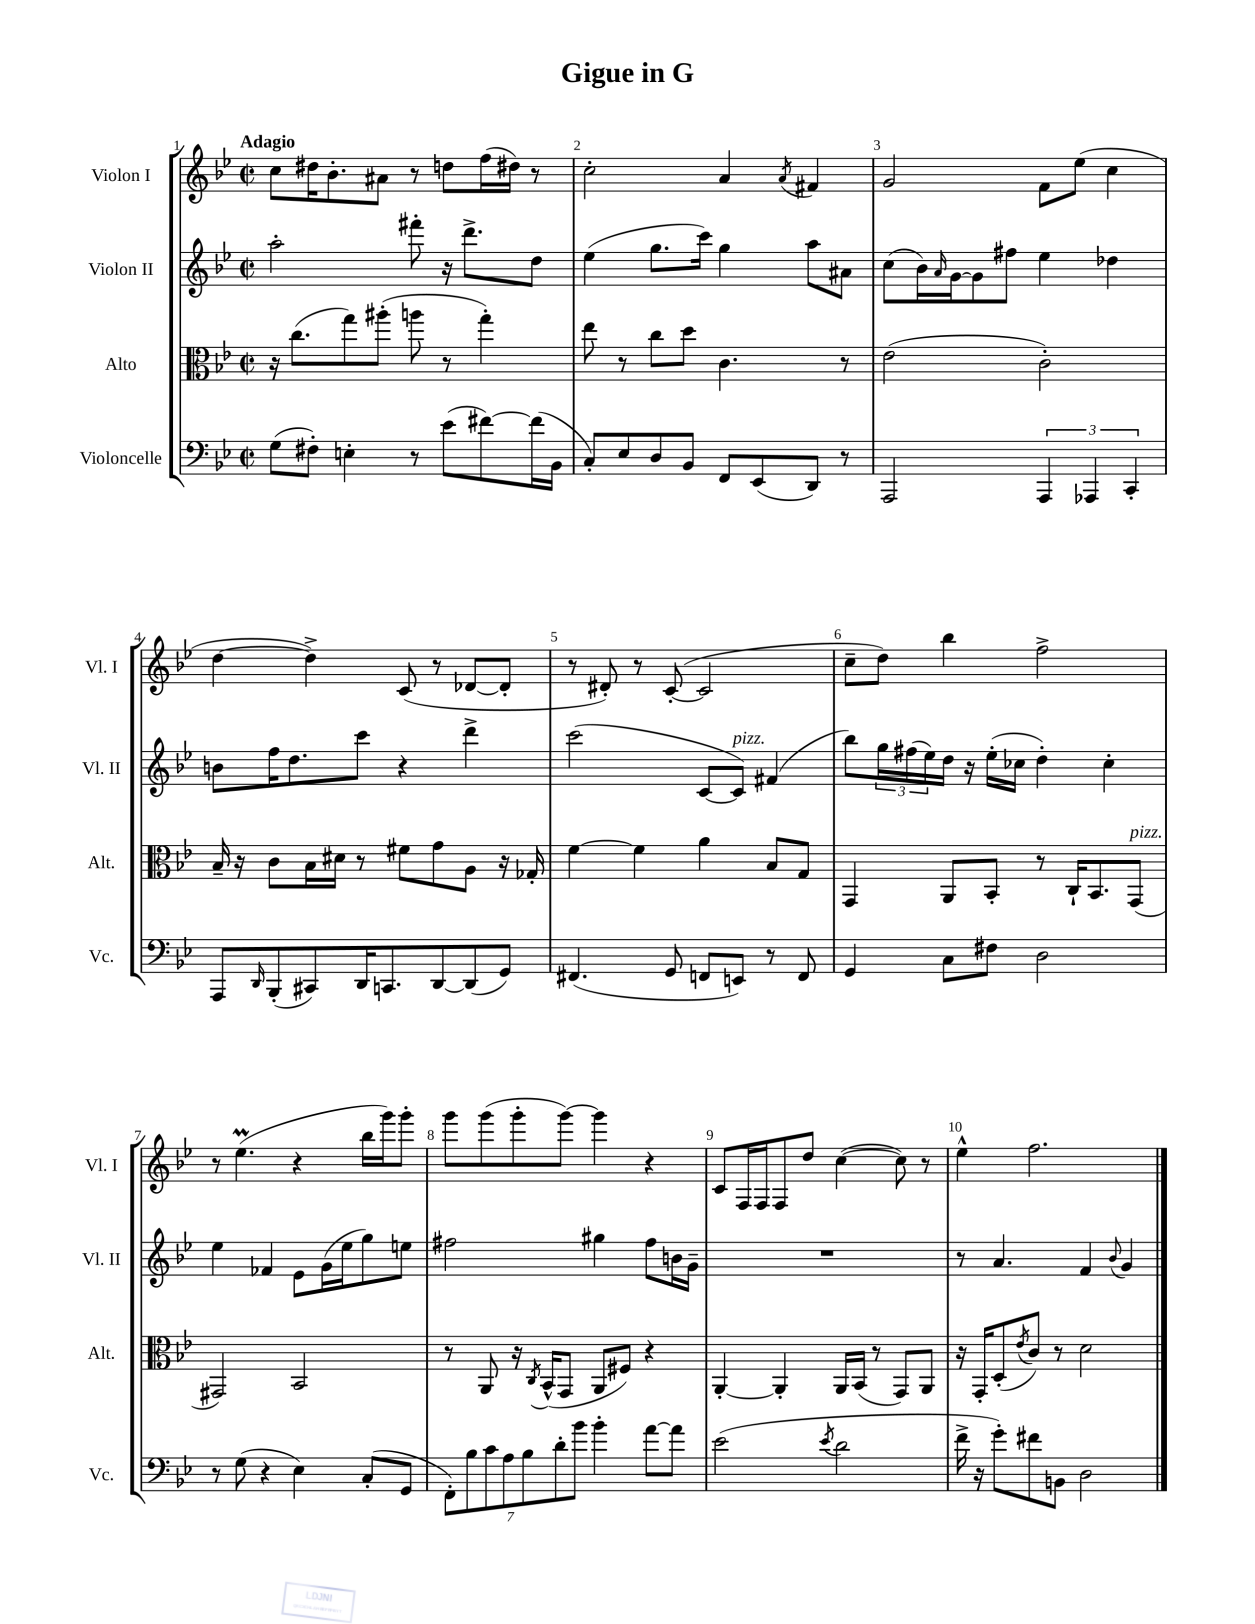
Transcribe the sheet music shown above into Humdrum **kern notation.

**kern	**kern	**kern	**kern
*part4	*part3	*part2	*part1
*staff4	*staff3	*staff2	*staff1
*I"Violoncelle	*I"Alto	*I"Violon II	*I"Violon I
*I'Vc.	*I'Alt.	*I'Vl. II	*I'Vl. I
*clefF4	*clefC3	*clefG2	*clefG2
*k[b-e-]	*k[b-e-]	*k[b-e-]	*k[b-e-]
*M2/2	*M2/2	*M2/2	*M2/2
*met(c|)	*met(c|)	*met(c|)	*met(c|)
=1	=1	=1	=1
!	!	!	!LO:TX:a:B:t=Adagio
(8G\L	16r	2aa'\	8cc\L
.	(8.cc\L	.	.
8F#X'\J)	.	.	16dd#X\K
.	.	.	8.b-'\
4En'\	8gg\)	.	.
.	(8aa#X'\J	.	8a#X\J
8r	8aan\	8fff#X'\	8r
(8e-\L	8r	16r	8ddn\L
.	.	8.ddd^\L	.
[8f#X\)	4gg'\)	.	(16ff\L
.	.	.	16dd#X\JJ)
(16f#\L]	.	8dd\J	8r
16BB-\JJ	.	.	.
=2	=2	=2	=2
8C'/L)	8ee-\	(4ee-\	2cc'\
8E-/	8r	.	.
8D/	8cc\L	8.gg\L	.
8BB-/J	8dd\J	.	.
.	.	16ccc\Jk)	.
8FF/L	4.c\	4gg\	4a/
(8EE-/	.	.	.
.	.	.	8qa/
8DD/J)	.	8aa\L	4f#X/
8r	8r	8a#X\J	.
=3	=3	=3	=3
2AAA/	(2e-\	(8cc\L	2g/
.	.	16b-\L)	.
.	.	16qqa/	.
.	.	[16g\J	.
.	.	8g\]	.
.	.	8ff#X\J	.
6AAA/	2c'\)	4ee-\	8f\L
.	.	.	(8ee-\J
6AAA-X/	.	.	.
.	.	4dd-X\	4cc\
6CC'/	.	.	.
!!LO:LB:g=z
=4	=4	=4	=4
8AAA/L	16B-~/	8bn\L	[4dd\
.	16r	.	.
16qqDD/	.	.	.
(8BBB-'/	8c\L	16ff\K	.
.	.	8.dd\	.
8CC#X/)	16B-\L	.	4dd^\])
.	16d#X\JJ	.	.
16DD/K	8r	8ccc\J	.
8.CCn/	.	.	.
.	8f#X\L	4r	(8c/
[8DD/	8g\	.	8r
(8DD/]	8A\J	4ddd^\	[8d-X/L
8GG/J)	16r	.	8d-'/J]
.	16G-X'/	.	.
=5	=5	=5	=5
(4.FF#X/	[4f\	(2ccc\	8r
.	.	.	8d#X'/)
.	4f\]	.	8r
8GG/	.	.	([8c'/
8FFn/L	4a\	[8c/L	2c/]
!	!	!LO:TX:a:i:t=pizz.	!
8EEn/J)	.	8c/J])	.
8r	8B-/L	(4f#X/	.
8FF/	8G/J	.	.
=6	=6	=6	=6
4GG/	4GG/	8bb-\L)	8cc~\L
.	.	24gg\L	8dd\J)
.	.	(24ff#X\	.
.	.	24ee-\)	.
8C\L	8AA/L	16dd\JJ	4bb-\
.	.	16r	.
8F#X\J	8BB-'/J	(16ee-'\LL	.
.	.	16cc-X\JJ	.
2D\	8r	4dd'\)	2ff^\
.	16C`/KL	.	.
.	8.BB-/	.	.
.	.	4cc-'\	.
!	!LO:TX:a:i:t=pizz.	!	!
.	(8GG/J	.	.
!!LO:LB:g=z
=7	=7	=7	=7
8r	2GG#X/)	4ee-\	8r
(8G\	.	.	(4.ee-M\
4r	.	4f-X/	.
4E-\)	2BB-/	8e-\L	4r
.	.	(16g\L	.
.	.	16ee-\J	.
(8C'/L	.	8gg\)	16bb-\LL
.	.	.	16ggg\J)
8GG/J	.	8een\J	8ggg'\J
=8	=8	=8	=8
14FF'\L)	8r	2ff#X\	8ggg\L
14B-\	.	.	.
.	8AA/	.	(8ggg\
14c\	.	.	.
14A\	.	.	.
.	16r	.	8ggg'\
14B-\	.	.	.
.	8qC/	.	.
.	(16BB-^^/KL	.	.
14d'\	.	.	.
.	8GG/J	.	[8ggg\J)
14b-\J	.	.	.
4b-'\	8AA/L	4gg#X\	4ggg\]
.	8F#X/J)	.	.
[8a\L	4r	8ff#\L	4r
8a\J]	.	16bn\L	.
.	.	16g~\JJ	.
=9	=9	=9	=9
(2e-\	[4AA'/	1r	8c/L
.	.	.	16F/L
.	.	.	16F/J
.	4AA'/]	.	8F/
.	.	.	8dd/J
8qe-/	.	.	.
2d\	16AA/LL	.	([4cc\
.	(16BB-/JJ	.	.
.	8r	.	.
.	8GG/L)	.	8cc\])
.	8AA/J	.	8r
=10	=10	=10	=10
16f^\	16r	8r	4ee-^^\
16r	16GG'/KL	.	.
8g'\L)	(8D'/	4.a/	.
.	8qe-/	.	.
8f#X\	8c/J)	.	2.ff\
8BBn\J	8r	.	.
2D\	2d\	4f/	.
.	.	8qqb-/	.
.	.	4g/	.
==	==	==	==
*-	*-	*-	*-
